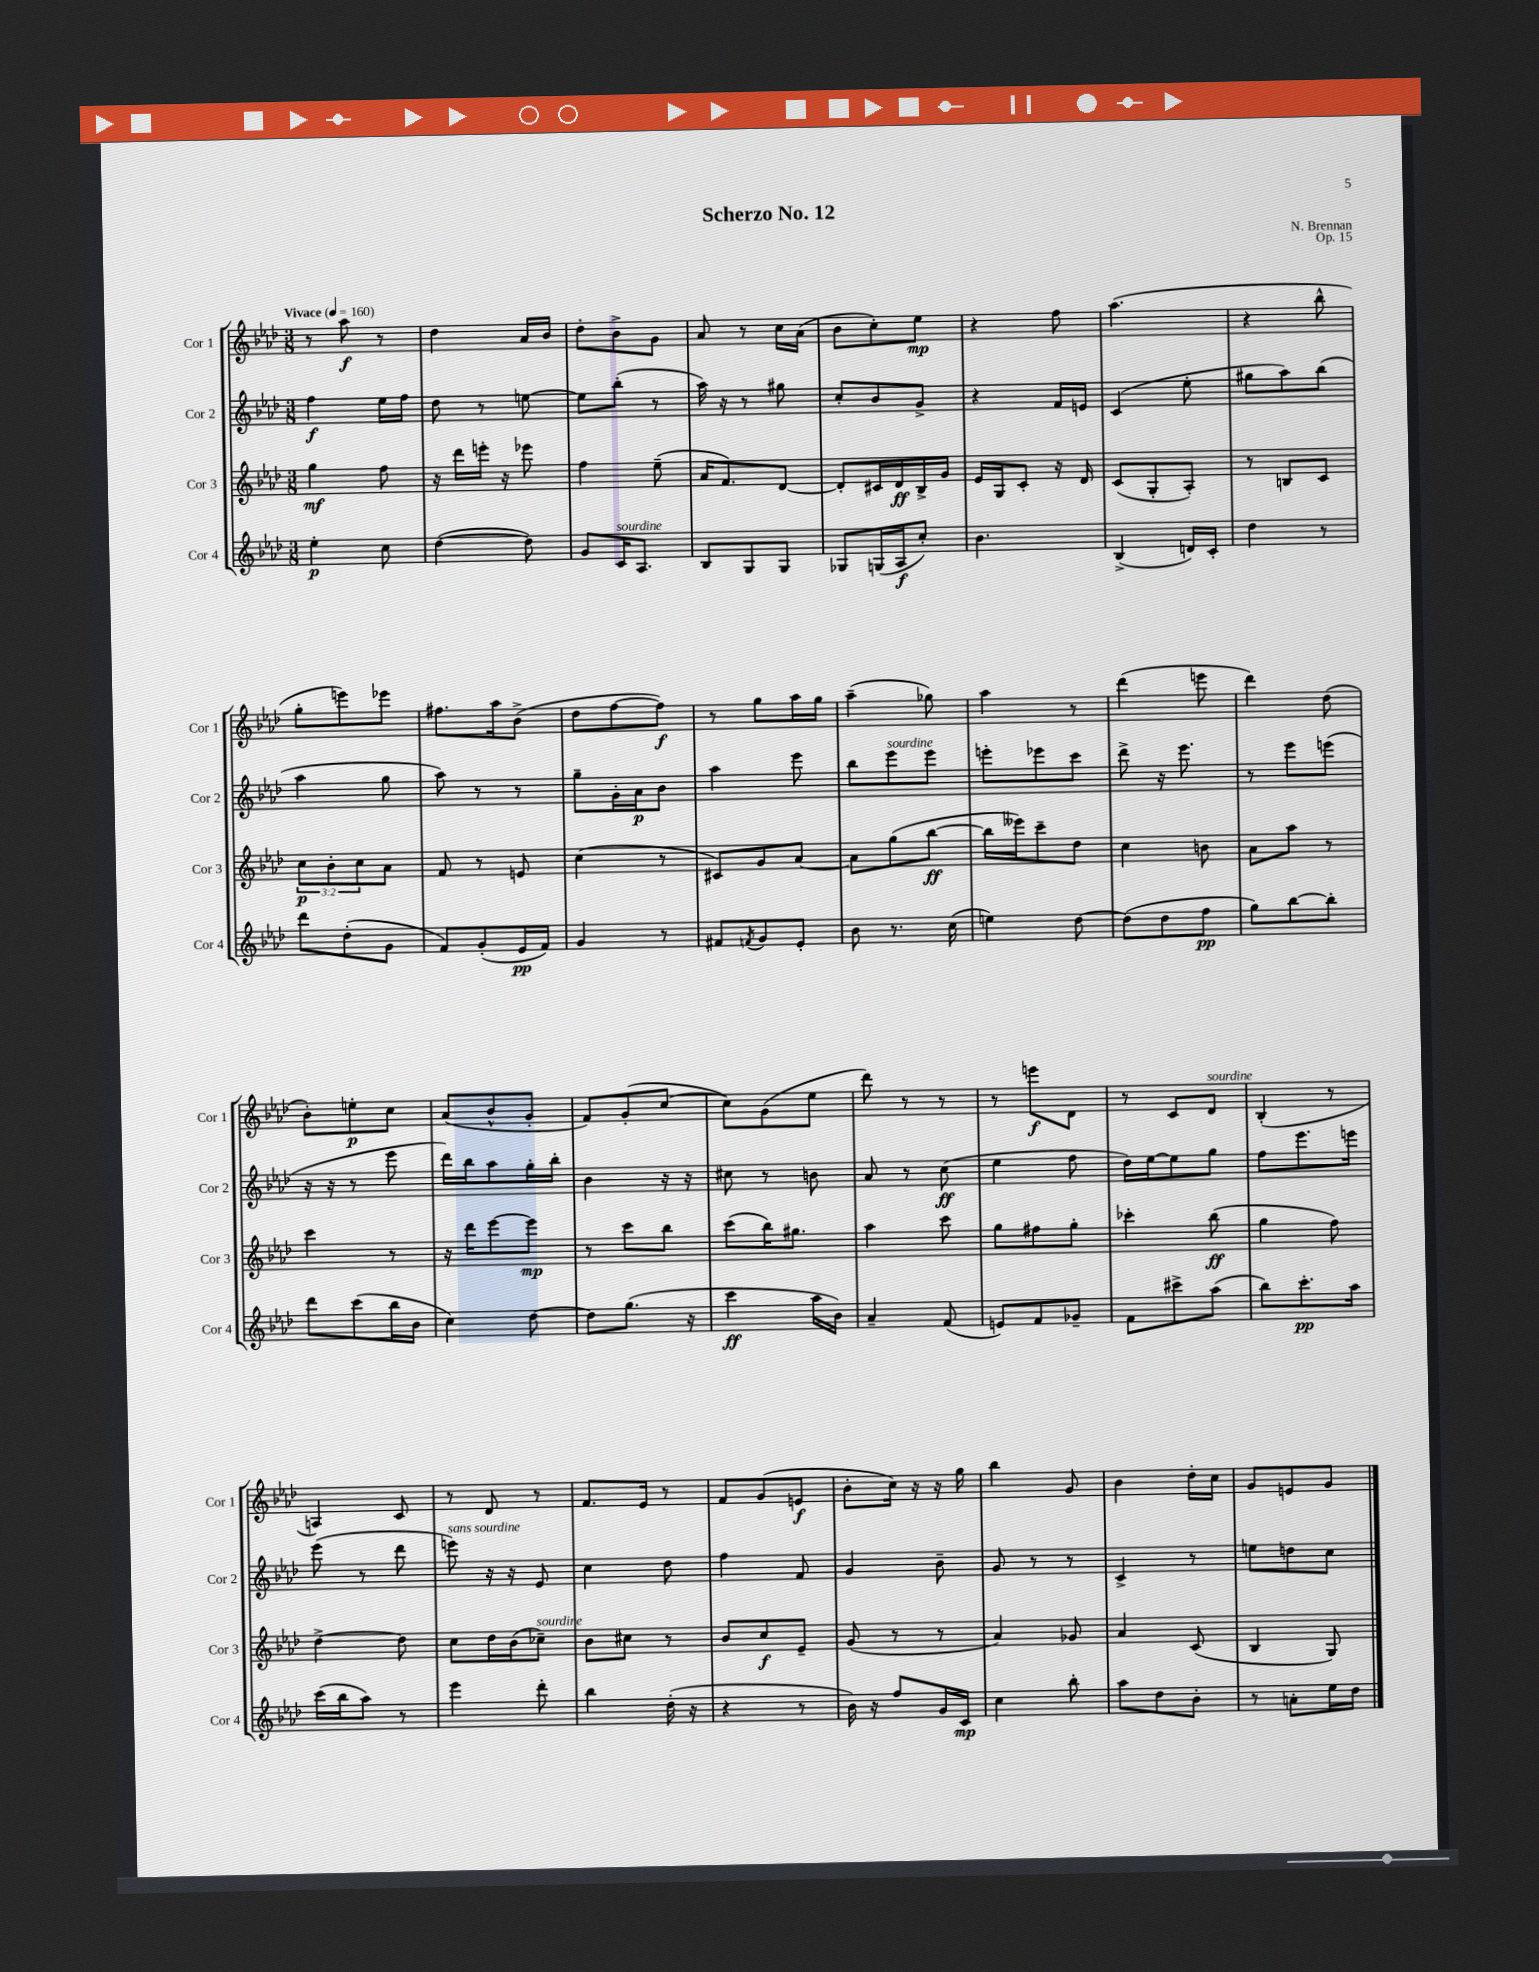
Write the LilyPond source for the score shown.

\header { title = "Scherzo No. 12" composer = "N. Brennan" opus = "Op. 15" }
<<
\new StaffGroup <<
\new Staff = "s0" \with { instrumentName = "Cor 1" shortInstrumentName = "Cor 1" } {
    \clef treble \key aes \major \numericTimeSignature \time 3/8 \tempo "Vivace" 4 = 160
    r8 aes''8\f r8 |
    des''4 aes'16 bes'16 |
    des''8-. bes'8-> g'8 |
    aes'8 r8 c''16 aes'16( |
    bes'8 c''8-.) ees''8\mp |
    r4 f''8 |
    aes''4.( |
    r4 bes''8-^ |
    g''8-. e'''8) ees'''8 |
    fis''8. aes''16 bes'8->( |
    des''8 f''8~ f''8\f) |
    r8 g''8 aes''16 g''16 |
    aes''4--( ges''8) |
    aes''4 r8 |
    des'''4( e'''8 |
    des'''4) des''8( |
    bes'8-.) e''8-.\p c''8 |
    aes'8( bes'8-^ g'8-. |
    f'8) g'8-.( c''8~ |
    c''8) g'8( ees''8 |
    des'''8) r8 r8 |
    r8 e'''8\f des'8 |
    r8 c'8 des'8^\markup { \italic "sourdine" } |
    bes4-.( r8 |
    a4) c'8 |
    r8 des'8 r8 |
    f'8. ees'16 r8 |
    f'8 g'8( e'8\f |
    bes'8-. c''16) r16 r16 g''16 |
    bes''4 g'8 |
    bes'4 des''16-. c''16 |
    g'8 e'8 g'8 \bar "|." |
}
\new Staff = "s1" \with { instrumentName = "Cor 2" shortInstrumentName = "Cor 2" } {
    \clef treble \key aes \major \numericTimeSignature \time 3/8
    f''4\f ees''16 f''16 |
    des''8 r8 e''8~ |
    e''8 bes''8-.( r8 |
    aes''16) r16 r8 gis''8 |
    c''8-. bes'8 g'8-> |
    r4 f'16 e'16 |
    c'4( ees''8-. |
    gis''8 aes''8) bes''8( |
    aes''4 g''8 |
    aes''8) r8 r8 |
    g''8-- g'16-. aes'16\p bes'8 |
    aes''4 ees'''8 |
    bes''8 ees'''8^\markup { \italic "sourdine" } ees'''8 |
    e'''8-. ees'''8 c'''8 |
    des'''8-> r16 ees'''8. |
    r8 ees'''8 e'''8( |
    r16 r16 r8 ees'''8 |
    des'''16) bes''16 aes''8 g''16-. bes''16-. |
    bes'4 r16 r16 |
    cis''8 r8 b'8 |
    aes'8 r8 c''8\ff( |
    ees''4 f''8 |
    des''16) ees''16~ ees''8 g''8 |
    f''8 ees'''8. e'''16 |
    ees'''8( r8 des'''8 |
    e'''8^\markup { \italic "sans sourdine" }) r16 r16 ees'8 |
    c''4 des''8 |
    f''4 f'8 |
    g'4 bes'8-- |
    g'8 r8 r8 |
    c'4-> r8 |
    e''8 d''8 c''8 \bar "|." |
}
\new Staff = "s2" \with { instrumentName = "Cor 3" shortInstrumentName = "Cor 3" } {
    \clef treble \key aes \major \numericTimeSignature \time 3/8 \override Staff.TupletNumber.text = #tuplet-number::calc-fraction-text
    g''4\mf f''8 |
    r16 des'''16 e'''16-. r16 ees'''8 |
    f''4 ees''8--( |
    aes'16 f'8.) des'8~ |
    des'8-. cis'16 des'16\ff bes16-> g'16 |
    ees'16 g16 c'8-. r16 des'16 |
    c'8( g8-. aes8-.) |
    r8 b8 c'8 |
    \tuplet 3/2 { c''8\p bes'8-. c''8 } aes'8 |
    f'8 r8 e'8 |
    c''4( r8 |
    cis'8) g'8 aes'8~ |
    aes'8 g''8( bes''8~\ff |
    bes''16 eeses'''16) c'''8-- des''8 |
    c''4 b'8 |
    aes'8 aes''8 r8 |
    c'''4 r8 |
    r16 des'''16 ees'''8~ ees'''8\mp |
    r8 c'''8 bes''8 |
    c'''8( bes''16) gis''8. |
    aes''4 c'''8 |
    g''8 fis''8 g''8-. |
    ces'''4-. bes''8\ff( |
    g''4 f''8) |
    des''4~-> des''8 |
    c''8 des''16 bes'16( ces''8--^\markup { \italic "sourdine" }) |
    bes'8 cis''8 r8 |
    bes'8 c''8\f ees'8-- |
    g'8( r8 r8 |
    aes'4) ges'8 |
    aes'4 c'8( |
    bes4 g8) \bar "|." |
}
\new Staff = "s3" \with { instrumentName = "Cor 4" shortInstrumentName = "Cor 4" } {
    \clef treble \key aes \major \numericTimeSignature \time 3/8
    ees''4-.\p c''8 |
    des''4~( des''8) |
    g'8 c'16^\markup { \italic "sourdine" } aes8. |
    bes8 g8 g8 |
    ges8 g16( aes16\f c''8-.) |
    bes'4. |
    bes4->( d'16) c'16-. |
    des''4 r8 |
    des'''8 des''8-.( g'8 |
    f'8) g'8-.( ees'16\pp f'16) |
    g'4 r8 |
    fis'8 \acciaccatura { f'8 } g'8 ees'8-. |
    bes'8 r8. c''16( |
    e''4) des''8~ |
    des''8( des''8 f''8\pp |
    g''8) bes''8~ bes''8-. |
    des'''8 c'''8( bes''16 bes'16 |
    c''4) des''8~ |
    des''8 g''8.( r16 |
    c'''4\ff aes''16 bes'16) |
    aes'4-- f'8( |
    e'8) f'8 ges'8-- |
    f'8 cis'''8-> aes''8( |
    bes''8) c'''8.-.\pp aes''16 |
    c'''16( bes''16 aes''8) r8 |
    ees'''4 des'''8-. |
    bes''4 des''16-.( r16 |
    r4 r8 |
    bes'16) r16 f''8 g'16 c'16\mp |
    c''4 bes''8-. |
    aes''8 des''8 bes'8-. |
    r8 a'8-. ees''16 des''16 \bar "|." |
}
>>
>>
\layout { \context { \Score \remove "Bar_number_engraver" } }
